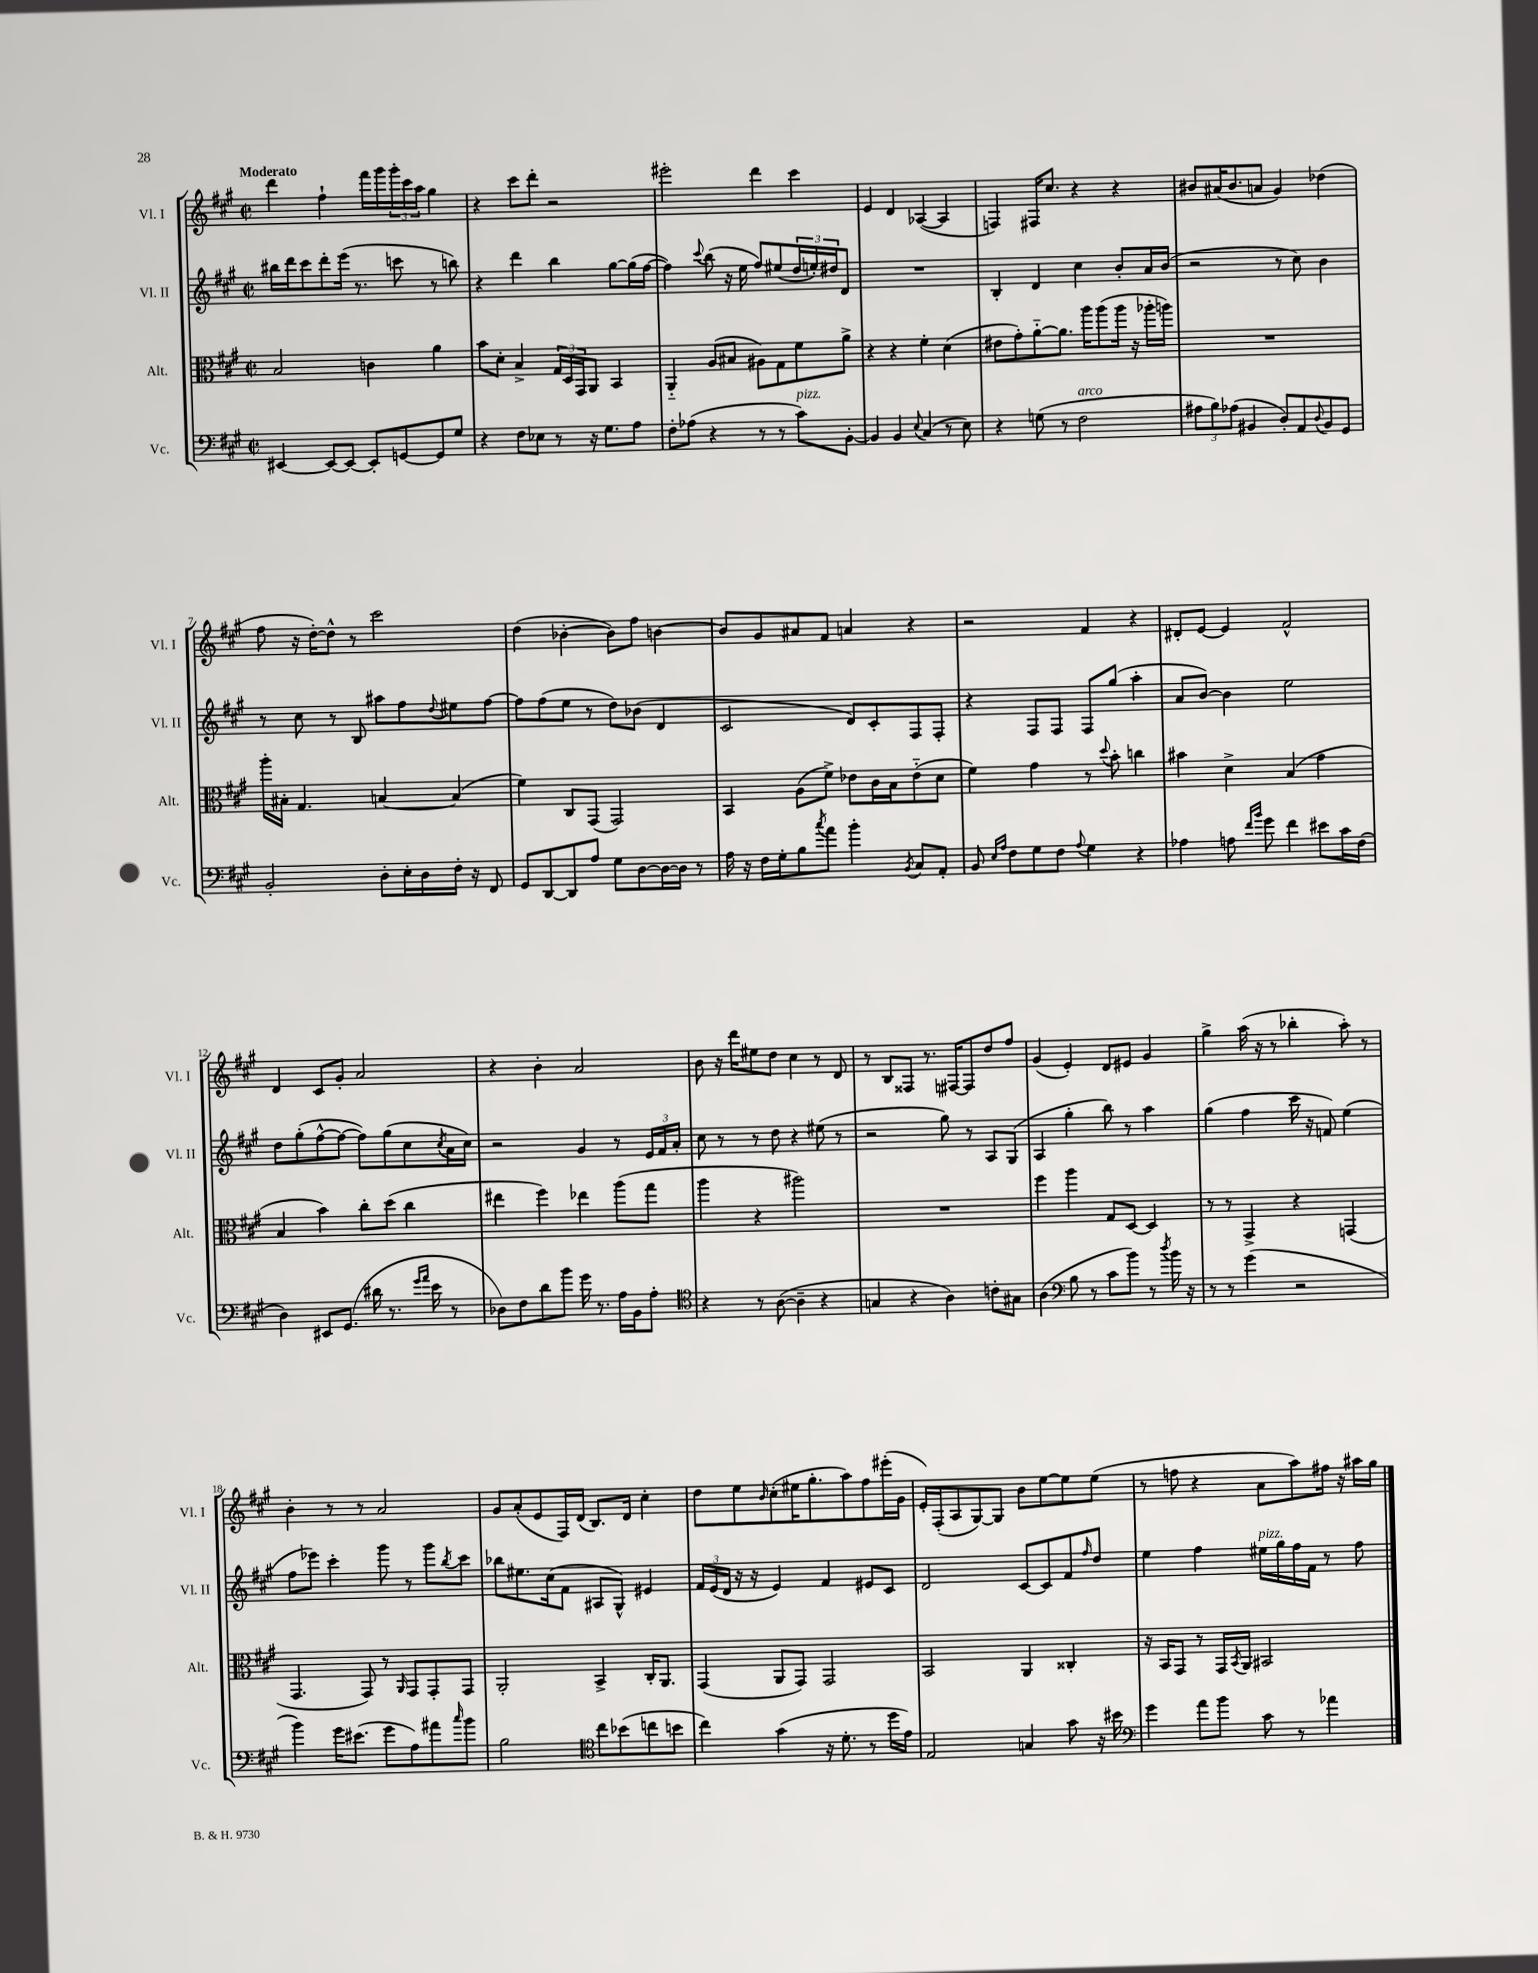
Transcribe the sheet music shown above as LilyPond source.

<<
\new StaffGroup <<
\new Staff = "s0" \with { instrumentName = "Vl. I" shortInstrumentName = "Vl. I" } {
    \clef treble \key a \major \defaultTimeSignature \time 2/2 \tempo "Moderato"
    d'''4 fis''4-! fis'''16 gis'''16 \tuplet 3/2 { gis'''16-. cis'''16 a''16 } gis''4 |
    r4 cis'''8 d'''8-. r2 |
    eis'''2-. d'''4 cis'''4 |
    e'4 d'4 aes4~( aes4 |
    f4) fis16 cis''8. r4 r4 |
    bis'8 ais'16( bis'8. a'8 gis'4) des''4( |
    fis''8 r16 d''16~-.) d''8-^ r8 cis'''2 |
    d''4( bes'4~-. bes'8) fis''8 b'4~ |
    b'8 gis'8 ais'8 fis'8 a'4 r4 |
    r2 fis'4 r4 |
    dis'8-. e'8~ e'4 fis'2-^ |
    d'4 cis'8 gis'8-. a'2 |
    r4 b'4-. a'2 |
    b'8 r16 d'''16 eis''8 d''8 cis''4 r8 d'8 |
    r8 b8 fisis8 r8. fis16~ fis8 d''8 fis''8 |
    gis'4( e'4-.) d'8 eis'8 gis'4 |
    gis''4-> a''16( r16 r8 bes''4-. a''8-.) r8 |
    b'4-. r8 r8 a'2 |
    gis'8 a'8-.( e'8 fis16) d'16( b8.) d'16 cis''4-. |
    d''8 e''8 \grace { b'16 } cis''8-.( eis''16 gis''8.-. a''8) fis''8 eis'''16-.( gis'16 |
    e'16-.) fis16-.( a8 gis8~) gis8 b'8 e''8~ e''8 e''8( |
    r8 f''8 r4 a'8 a''8) fis''16 r16 ais''16 gis''16 \bar "|." |
}
\new Staff = "s1" \with { instrumentName = "Vl. II" shortInstrumentName = "Vl. II" } {
    \clef treble \key a \major \defaultTimeSignature \time 2/2
    bis''16 d'''16 cis'''8 d'''8-. e'''16( r8. c'''8 r8 b''8) |
    r4 d'''4 b''4 gis''8~ gis''16( fis''16~ |
    fis''4) \appoggiatura { cis'''8 } b''8( r16 e''16 fis''8) eis''8( \tuplet 3/2 { d''16 e''16-.) dis''16 } d'8 |
    R1 |
    b4-. d'4 cis''4 b'8-. a'16 b'16( |
    r2 r8 cis''8) b'4 |
    r8 cis''8 r8 b8 ais''8 fis''8 \appoggiatura { d''8 } eis''8 fis''8~ |
    fis''8 fis''8( e''8 r8 d''8) bes'8( d'4 |
    cis'2 d'8) cis'8-. fis8 fis8-. |
    r4 fis8 fis8 fis8 gis''8( a''4-. |
    a'8 b'8~) b'4 e''2 |
    d''8 gis''8-.( fis''8~-^ fis''8~ fis''8) gis''8( cis''8 \acciaccatura { cis''8 } a'16 cis''16) |
    r2 gis'4 r8 \tuplet 3/2 { e'16 fis'16 a'16-. } |
    cis''8 r8 r8 d''8 r4 eis''8( r8 |
    r2 gis''8) r8 a8 gis8( |
    a4 gis''4-. b''8) r8 a''4 |
    gis''4( fis''4 cis'''16 r16 f'8) e''4( |
    fis''8 ees'''8) cis'''4-. gis'''8 r8 gis'''8 \acciaccatura { b''8 } cis'''8 |
    bes''8 eis''8. cis''16( fis'8 ais8 gis8-^) eis'4 |
    \tuplet 3/2 { fis'16 e'16( d'16 } r16 r16 e'4) fis'4 eis'8 cis'8 |
    d'2 cis'8~ cis'8 fis'8 \grace { fis''16 } d''8 |
    e''4 fis''4 eis''16^\markup { \italic "pizz." } gis''16 fis''16 fis'16 r8 fis''8 \bar "|." |
}
\new Staff = "s2" \with { instrumentName = "Alt." shortInstrumentName = "Alt." } {
    \clef alto \key a \major \defaultTimeSignature \time 2/2
    b2 c'4 a'4 |
    b'8 d'8-. b4-> \tuplet 3/2 { gis16 d16 gis,16 } a,8 b,4 |
    a,4-_ a8( bis8 ais8) gis8 fis'8 a'8-> |
    r4 r4 fis'4-. d'4( |
    eis'8 gis'8-.) a'8~-_ a'8. a''16 a''8( a''16 r16 aes''16-. a''16) |
    R1 |
    a''16-. bis16-. gis4. b4~ b4( |
    fis'4) cis8 gis,8( gis,2) |
    b,4 a8( fis'8->) ees'8 cis'16 b16 ees'8-_( d'8 |
    fis'4) gis'4 r8 \appoggiatura { d''8 } b'8-. c''4 |
    bis'4 d'4-> b4( gis'4 |
    b4 b'4) cis''8-. d''8( cis''4 |
    eis''4 fis''4) ees''4 a''8( gis''8 |
    a''4 r4 ais''2) |
    R1 |
    fis''4 a''4 gis8 d8~ d4 |
    r8 r8 gis,4-> r4 g,4( |
    gis,4. gis,8) r8 \grace { a,16 } gis,8 gis,8-. gis,8 |
    a,2-. b,4-> cis16-. a,8. |
    gis,4( a,8 gis,8) gis,2 |
    b,2 a,4 cisis4-. |
    r16 b,16 gis,8 r8 gis,16 \acciaccatura { b,8 } a,16 bis,2 \bar "|." |
}
\new Staff = "s3" \with { instrumentName = "Vc." shortInstrumentName = "Vc." } {
    \clef bass \key a \major \defaultTimeSignature \time 2/2
    eis,4~ eis,8~ eis,8~ eis,8-. g,8~ g,8 gis8 |
    r4 fis8 ees8 r8 r16 gis8. a8 |
    fis8-. aes8( r4 r8 r8 cis'8^\markup { \italic "pizz." }) b,8~-. |
    b,4 b,4 \appoggiatura { e8 } cis4( r8 e8) |
    r4 g8( r8 fis2^\markup { \italic "arco" } |
    \tuplet 3/2 { ais8 b8) aes8( } bis,4 d8-.) a,8 \appoggiatura { d8 } bis,8 gis,8 |
    b,2-. d8-. e16-. d16 fis16-. r16 fis,8 |
    gis,8 d,8~ d,8 a8 gis8 d8~ d16~ d16 r8 |
    a16 r16 fis16 gis16-. b8 \acciaccatura { cis''8 } a'8 b'4-. \acciaccatura { b,8 } cis8 a,8-. |
    b,8 \grace { e16 a16 } fis8 gis8 fis8 \appoggiatura { a8 } gis4 r4 |
    aes4 a8 \grace { fis'16 b'16 } gis'8 fis'4 eis'8 cis'16 fis16( |
    d4) eis,8 gis,8.( dis'16 r8. \grace { gis'16 a'16 } e'16 r8 |
    des8) fis8 d'8 b'8 gis'16 r8. a16 b,16 a8-. |
    \clef tenor r4 r8 a8~( a4-- r4 |
    g4 r4 a4) c'8-. gis8 |
    a4( \clef bass b8 r8 cis'8 b'8) r8 \acciaccatura { d''8 } b'16 r16 |
    r8 r8 gis'4( r2 |
    b'4) gis'16 eis'8.( gis'8 a8) ais'8 \grace { cis''16 } b'8 |
    b2 \clef tenor cis''8 bes'8( c''8 b'8 |
    cis''4) gis'4( r16 d'8.-. r8 d''16 e'16) |
    e2 g4 gis'8 r16 bis'16 |
    \clef bass gis'4 a'8 b'8 cis'8 r8 aes'4 \bar "|." |
}
>>
>>
